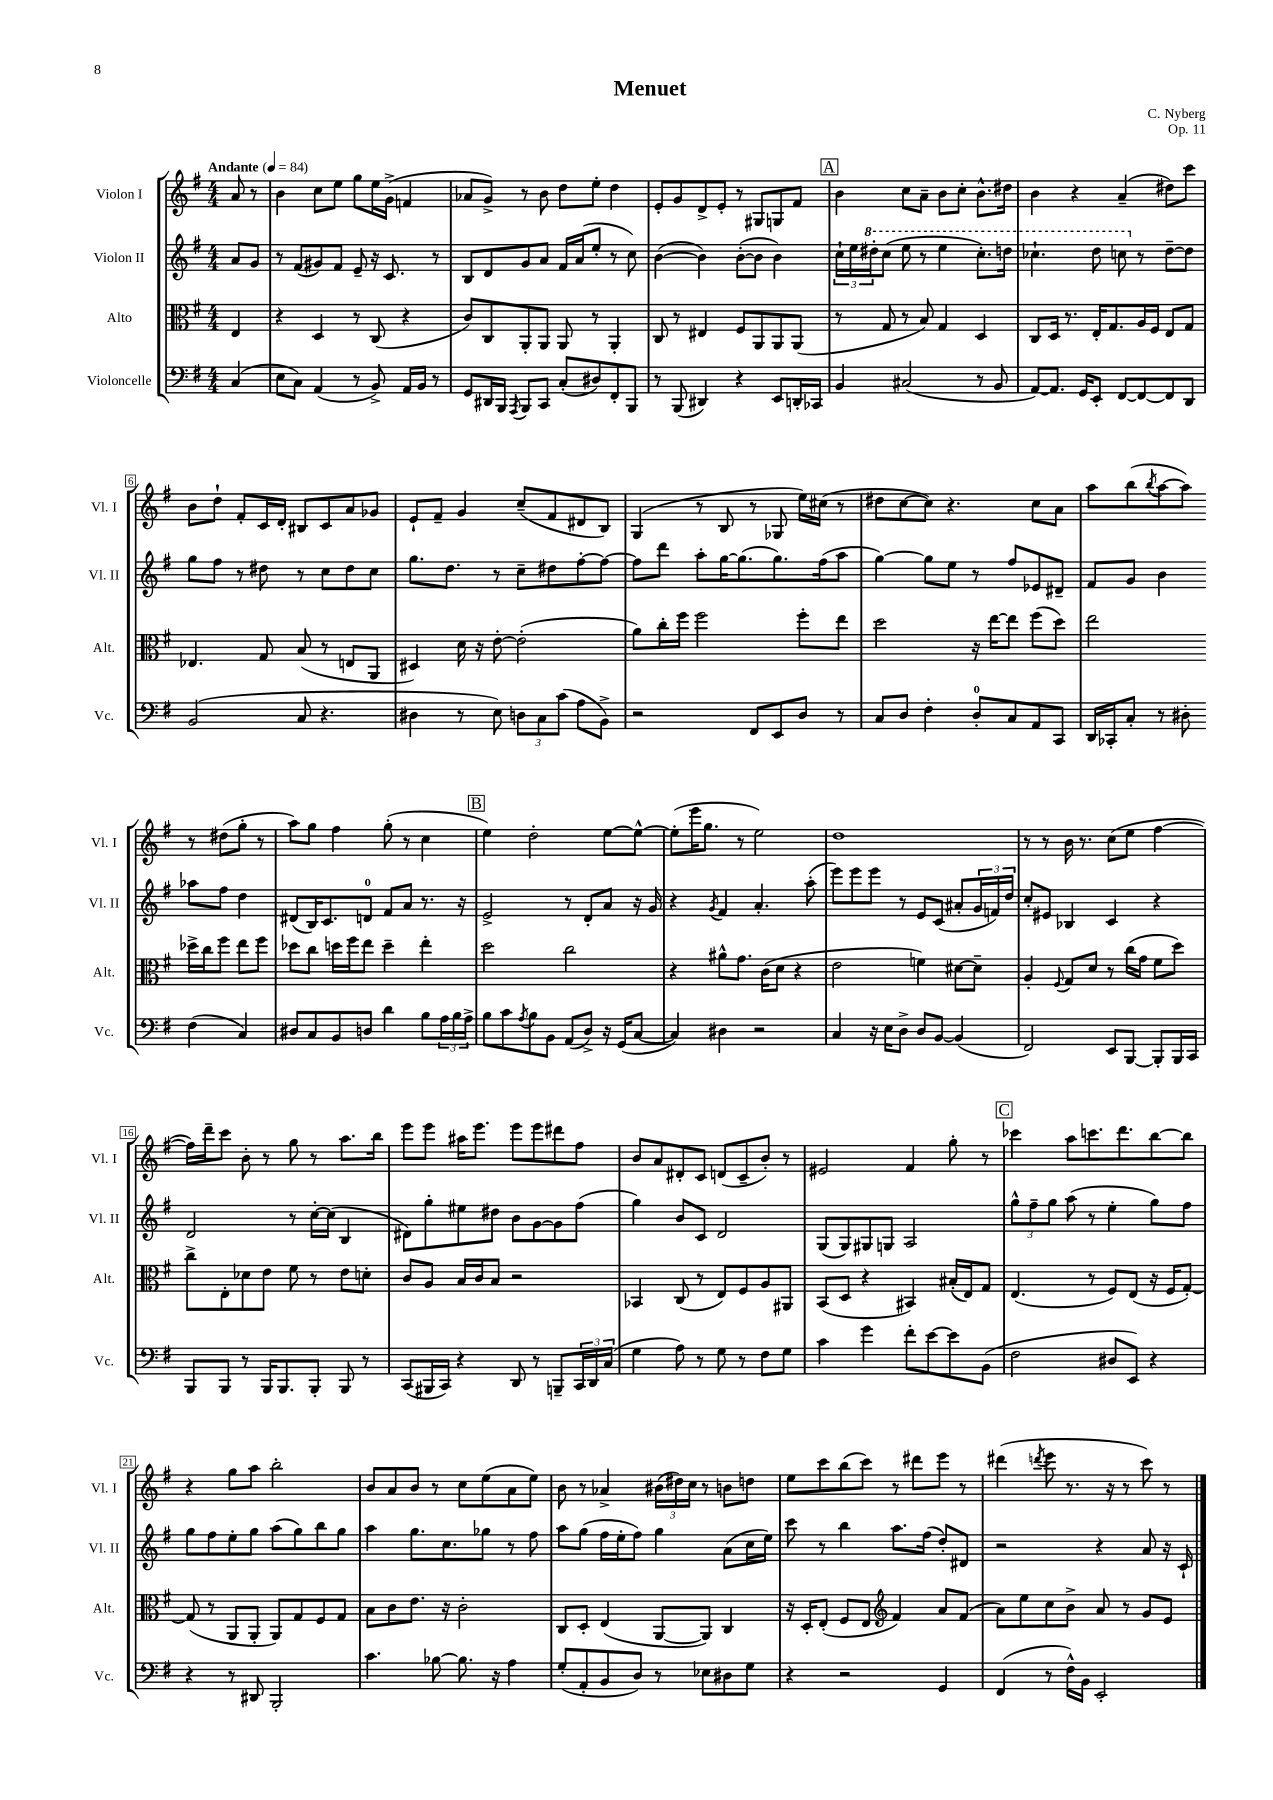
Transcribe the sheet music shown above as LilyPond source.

\header { title = "Menuet" composer = "C. Nyberg" opus = "Op. 11" }
<<
\new StaffGroup <<
\new Staff = "s0" \with { instrumentName = "Violon I" shortInstrumentName = "Vl. I" } {
    \clef treble \key g \major \numericTimeSignature \time 4/4 \partial 4 \tempo "Andante" 4 = 84
    a'8 r8 |
    b'4 c''8 e''8 g''8 e''16 g'16->( f'4 |
    aes'8 g'8->) r8 b'8 d''8 e''8-. d''4 |
    e'8-. g'8 d'8-> e'8-. r8 gis8 g8 fis'8 |
    \mark \markup { \box "A" } b'4 c''8 a'8-- b'8 c''8-. b'8.-^ dis''16 |
    b'4 r4 a'4--( dis''8) c'''8 |
    b'8 d''8-! fis'8-. c'16 d'16-. bis8 c'8 a'8 ges'8 |
    e'8-! fis'8-- g'4 c''8--( fis'8 dis'8 b8) |
    g4( r8 b8 r8 ges8 e''16) cis''16( r8 |
    dis''8 c''8~ c''8) r4. c''8 a'8 |
    a''8 b''8( \acciaccatura { b''8 } a''8~ a''8) r8 dis''8( g''8-. r8 |
    a''8) g''8 fis''4 g''8-.( r8 c''4 |
    \mark \markup { \box "B" } e''4) d''2-. e''8~ e''8~-^ |
    e''8-.( e'''16 g''8. r8 e''2) |
    d''1 |
    r8 r8 b'16 r8. c''8( e''8 fis''4~ |
    fis''16) d'''16-- c'''8 b'8-. r8 g''8 r8 a''8. b''16 |
    e'''8 e'''8 ais''16 e'''8. e'''8 e'''8 dis'''8 fis''8 |
    b'8 a'8 dis'8-. c'8 d'8( c'8-- b'8-.) r8 |
    eis'2 fis'4 g''8-. r8 |
    \mark \markup { \box "C" } ces'''4 a''8 c'''8. d'''8. b''8~ b''8 |
    r4 g''8 a''8 b''2-. |
    b'8 a'8 b'8 r8 c''8 e''8( a'8 e''8) |
    b'8 r8 aes'4-> \tuplet 3/2 { bis'16( dis''16) c''16 } r8 b'8 d''8 |
    e''8 c'''8 b''8( c'''8) r8 dis'''8 e'''8 r8 |
    dis'''4( \acciaccatura { d'''8 } e'''8 r8. r16 r8 c'''8) r8 \bar "|." |
}
\new Staff = "s1" \with { instrumentName = "Violon II" shortInstrumentName = "Vl. II" } {
    \clef treble \key g \major \numericTimeSignature \time 4/4 \partial 4
    a'8 g'8 |
    r8 fis'8( gis'8) fis'8 e'8-- r16 c'8. r8 |
    b8 d'8 g'8 a'8 fis'16 a'16( e''8-. r8 c''8) |
    b'4~( b'4) b'8~-.( b'8 b'4) |
    \mark \markup { \box "A" } \tuplet 3/2 { c''16-! e''16 \ottava #1 dis'''16-. } c'''8( e'''8 r8 e'''4 c'''8.-.) d'''16 |
    ces'''4.-! d'''8 c'''8 \ottava #0 r8 d''8~-- d''8 |
    g''8 fis''8 r8 dis''8 r8 c''8 dis''8 c''8 |
    g''8. d''8. r8 c''8-- dis''8 fis''8~-. fis''8~ |
    fis''8 d'''8 a''8-. g''16~ g''8.( g''8.) fis''16( a''8 |
    g''4~) g''8 e''8 r8 fis''8 ees'8 dis'8-- |
    fis'8 g'8 b'4 aes''8 fis''8 d''4 |
    dis'8( b16) c'8. d'8-0 fis'8 a'8 r8. r16 |
    \mark \markup { \box "B" } e'2-> r8 d'8-. a'8 r16 g'16 |
    r4 \acciaccatura { g'8 } fis'4 a'4.-. a''8-.( |
    e'''8) e'''8 e'''8 r8 e'8 c'8( ais'8-. \tuplet 3/2 { g'16 f'16) d''16 } |
    c''8-. eis'8 bes4 c'4 r4 |
    d'2 r8 c''16~-. c''16( b4 |
    dis'8) g''8-. eis''8 dis''8 b'8 g'8~ g'8 fis''8( |
    g''4) b'8 c'8 d'2 |
    g8( g8) gis8 g8 a2 |
    \mark \markup { \box "C" } \tuplet 3/2 { g''8-^ fis''8-- g''8 } a''8( r8 e''4-. g''8) fis''8 |
    g''8 fis''8 e''8-. g''8 a''8( g''8) b''8 g''8 |
    a''4 g''8. c''8. ges''8 r8 fis''8 |
    a''8 g''8( fis''16 e''16-. fis''8) g''4 a'8( c''16 e''16) |
    c'''8 r8 b''4 a''8. fis''16( d''8-.) dis'8 |
    r2 r4 a'8 r16 c'16-! \bar "|." |
}
\new Staff = "s2" \with { instrumentName = "Alto" shortInstrumentName = "Alt." } {
    \clef alto \key g \major \numericTimeSignature \time 4/4 \partial 4
    e4 |
    r4 d4 r8 c8( r4 |
    c'8) c8 a,8-. a,8 a,8 r8 a,4-. |
    c8 r8 eis4 fis8 a,8 a,8 a,8( |
    \mark \markup { \box "A" } r8 g8 r8 b8) g4 d4 |
    c8 d16 r8. e16-. g8. a16 fis16 e8 g8 |
    ees4. g8 b8( r8 e8 a,8 |
    dis4) d'16 r16 e'8~-. e'2-.( |
    a'8) c''16-. fis''16 fis''2 fis''8-. e''8 |
    d''2 r16 e''16~ e''8 fis''8( d''8) |
    e''2 des''16-> c''16 fis''8 e''8 fis''8 |
    des''8 c''8 d''16 fis''16 e''8 d''4-- e''4-. |
    \mark \markup { \box "B" } d''2 c''2 |
    r4 ais'8-^ g'8. c'16( d'8 r4 |
    e'2 f'4) dis'8~ dis'8-- |
    a4-. \appoggiatura { fis8 } g8 d'8 r8 c''16( g'16 fis'8 d''8) |
    c''8-> e8-. des'8 e'8 fis'8 r8 e'8 d'8-. |
    c'8 a8 b16 c'16 b8 r2 |
    bes,4 c8( r8 e8) fis8 a8 ais,8 |
    b,8( d8 r4 bis,4) bis16-.( e16) g8 |
    \mark \markup { \box "C" } e4.( r8 fis8) e8( r16 fis16 g8~-.) |
    g8( r8 a,8 a,8-. a,8) g8 fis8 g8 |
    b8 c'8 e'8. r16 c'2-. |
    c8 d8-. e4( a,8~ a,8) c4 |
    r16 d16-. e8-.( fis8 e8 \clef treble fis'4) a'8 fis'8( |
    a'8) e''8 c''8 b'8-> a'8 r8 g'8 e'8 \bar "|." |
}
\new Staff = "s3" \with { instrumentName = "Violoncelle" shortInstrumentName = "Vc." } {
    \clef bass \key g \major \numericTimeSignature \time 4/4 \partial 4
    c4( |
    e8 c8) a,4( r8 b,8->) a,16 b,16 r8 |
    g,8 dis,16 b,,16 \acciaccatura { a,,8 } b,,8 c,8 c8-.( dis8) fis,8-. b,,8 |
    r8 b,,8( dis,4) r4 e,8 d,16-. ces,16 |
    \mark \markup { \box "A" } b,4 cis2( r8 b,8 |
    a,8~) a,8. g,16 e,8-. fis,8~ fis,8~ fis,8 d,8 |
    b,2( c8 r4. |
    dis4 r8 e8) \tuplet 3/2 { d8 c8 c'8( } a8 b,8->) |
    r2 fis,8 e,8 d8 r8 |
    c8 d8 fis4-. d8-0-. c8 a,8 c,8 |
    d,16 ces,16-. c8-. r8 dis8-. fis4( c4) |
    dis8 c8 b,8 d8 d'4 b8 \tuplet 3/2 { a16 b16 a16-> } |
    \mark \markup { \box "B" } b8 c'8 \acciaccatura { a8 } b8 b,8 a,8( d8->) r16 g,16( c8~ |
    c4) dis4 r2 |
    c4 r16 e16 d8-> d8 b,8~ b,4( |
    fis,2) e,8 b,,8~ b,,8-. b,,16 c,16 |
    b,,8 b,,8 r8 b,,16 b,,8. b,,8-. b,,8 r8 |
    c,8( bis,,16 c,16) r4 d,8 r8 b,,8-- \tuplet 3/2 { c,16 d,16 c16( } |
    g4 a8) r8 g8 r8 fis8 g8 |
    c'4 g'4 fis'8-. e'8~ e'8 b,8( |
    \mark \markup { \box "C" } fis2 dis8 e,8) r4 |
    r4 r8 dis,8 b,,2-. |
    c'4. bes8~ bes8. r16 a4 |
    g8-.( a,8-. b,8 d8) r8 ees8 dis8 g8 |
    r4 r2 g,4 |
    fis,4( r8 fis16-^) b,16 e,2-. \bar "|." |
}
>>
>>
\layout { \context { \Score \override BarNumber.stencil = #(make-stencil-boxer 0.1 0.3 ly:text-interface::print) } }
